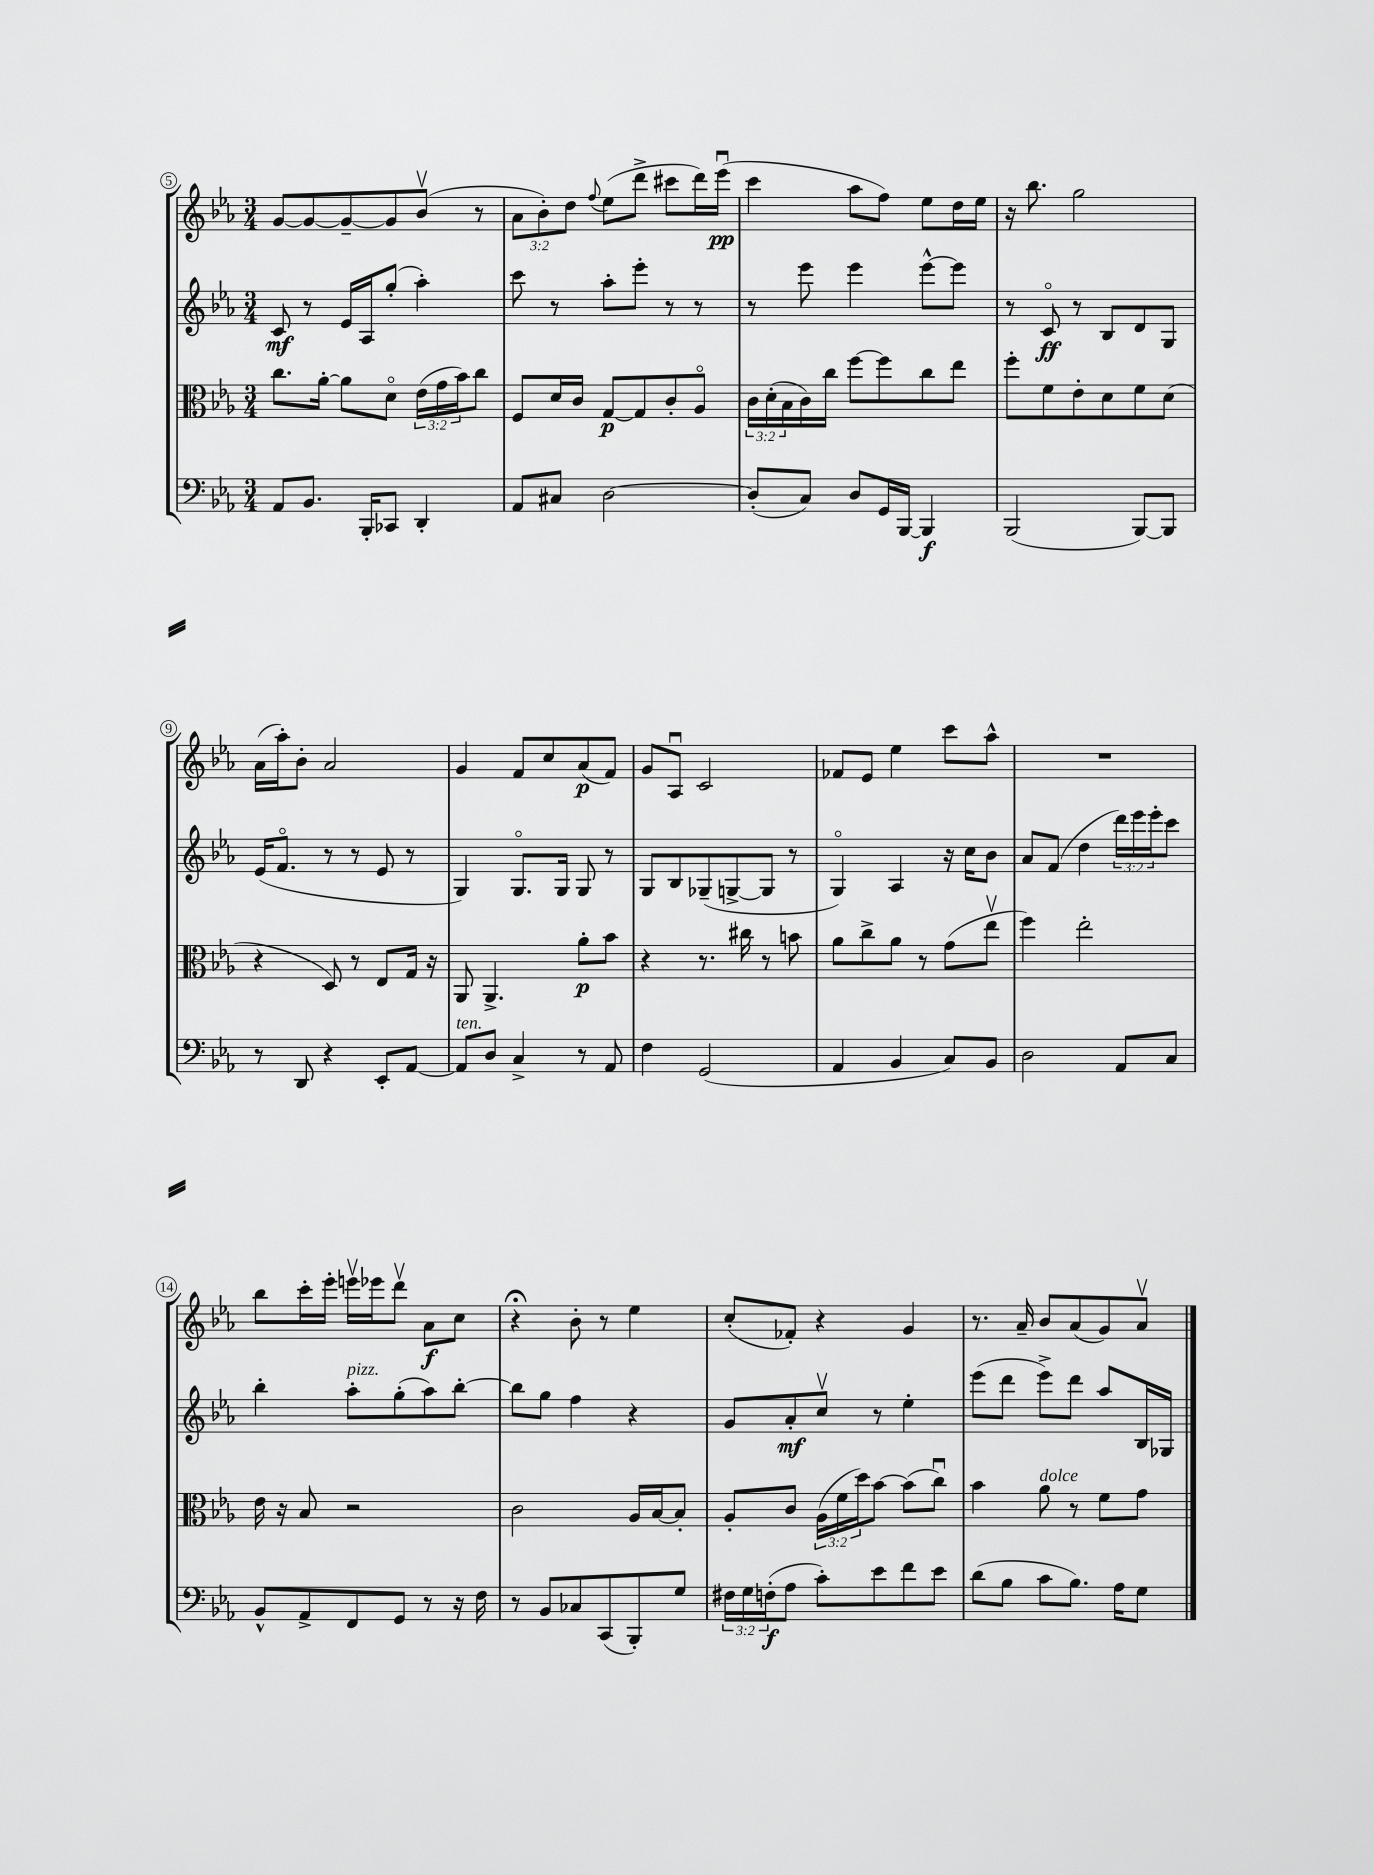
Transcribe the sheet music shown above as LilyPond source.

<<
\new StaffGroup <<
\new Staff = "s0" {
    \clef treble \key ees \major \numericTimeSignature \time 3/4 \override Staff.TupletNumber.text = #tuplet-number::calc-fraction-text
    g'8~ g'8~ g'8~-- g'8 bes'8\upbow( r8 |
    \tuplet 3/2 { aes'8 bes'8-.) d''8 } \appoggiatura { f''8 } ees''8( d'''8-> cis'''8 d'''16) ees'''16\downbow\pp( |
    c'''4 aes''8 f''8) ees''8 d''16 ees''16 |
    r16 bes''8. g''2 |
    aes'16( aes''16-.) bes'8-. aes'2 |
    g'4 f'8 c''8 aes'8\p( f'8) |
    g'8 aes8\downbow c'2 |
    fes'8 ees'8 ees''4 c'''8 aes''8-^ |
    R2. |
    bes''8 c'''16-. ees'''16-. e'''16\upbow ees'''16 d'''8\upbow aes'8\f c''8 |
    r4\fermata bes'8-. r8 ees''4 |
    c''8-.( fes'8-.) r4 g'4 |
    r8. aes'16-- bes'8 aes'8( g'8) aes'8\upbow \bar "|." |
}
\new Staff = "s1" {
    \clef treble \key ees \major \numericTimeSignature \time 3/4 \override Staff.TupletNumber.text = #tuplet-number::calc-fraction-text
    c'8\mf r8 ees'16 aes16 g''8-.( aes''4-.) |
    c'''8 r8 aes''8-. ees'''8-. r8 r8 |
    r8 ees'''8 ees'''4 ees'''8~-^ ees'''8 |
    r8 c'8\flageolet\ff r8 bes8 d'8 g8 |
    ees'16( f'8.\flageolet r8 r8 ees'8 r8 |
    g4) g8.\flageolet g16 g8 r8 |
    g8 bes8 ges8--( g8~-> g8 r8 |
    g4\flageolet) aes4 r16 c''16 bes'8 |
    aes'8 f'8( d''4 \tuplet 3/2 { d'''16) ees'''16 ees'''16-. } c'''8 |
    bes''4-. aes''8-.^\markup { \italic "pizz." } g''8-.( aes''8) bes''8~-. |
    bes''8 g''8 f''4 r4 |
    g'8 aes'8-.\mf c''8\upbow r8 ees''4-. |
    ees'''8( d'''8 ees'''8->) d'''8 aes''8 bes16 ges16 \bar "|." |
}
\new Staff = "s2" {
    \clef alto \key ees \major \numericTimeSignature \time 3/4 \override Staff.TupletNumber.text = #tuplet-number::calc-fraction-text
    c''8. aes'16~-. aes'8 d'8\flageolet \tuplet 3/2 { ees'16( g'16 bes'16) } c''8 |
    f8 d'16 c'16 g8~\p g8 c'8-. aes8\flageolet |
    \tuplet 3/2 { c'16 d'16-.( bes16 } c'16) c''16 f''8~ f''8 c''8 ees''8 |
    f''8-. f'8 ees'8-. d'8 f'8 d'8( |
    r4 d8) r8 ees8 g16 r16 |
    aes,8 aes,4.-> aes'8-.\p bes'8 |
    r4 r8. cis''16 r8 b'8 |
    aes'8 c''8-> aes'8 r8 g'8( ees''8\upbow |
    f''4) ees''2-. |
    ees'16 r16 bes8 r2 |
    c'2 aes16 bes16~ bes8-. |
    aes8-. c'8 \tuplet 3/2 { aes16( f'16 d''16) } bes'8~ bes'8( c''8\downbow) |
    bes'4 aes'8^\markup { \italic "dolce" } r8 f'8 g'8 \bar "|." |
}
\new Staff = "s3" {
    \clef bass \key ees \major \numericTimeSignature \time 3/4 \override Staff.TupletNumber.text = #tuplet-number::calc-fraction-text
    aes,8 bes,8. bes,,16-. ces,8 d,4-. |
    aes,8 cis8 d2~ |
    d8-.( c8) d8 g,16 bes,,16~ bes,,4\f |
    bes,,2( bes,,8~) bes,,8 |
    r8 d,8 r4 ees,8-. aes,8~ |
    aes,8^\markup { \italic "ten." } d8 c4-> r8 aes,8 |
    f4 g,2( |
    aes,4 bes,4 c8) bes,8 |
    d2 aes,8 c8 |
    bes,8-^ aes,8-> f,8 g,8 r8 r16 f16 |
    r8 bes,8 ces8 c,8( bes,,8-.) g8 |
    \tuplet 3/2 { fis16 g16 f16-.\f( } aes8 c'8-.) ees'8 f'8 ees'8 |
    d'8( bes8 c'8 bes8.) aes16 g8 \bar "|." |
}
>>
>>
\layout { \context { \Score currentBarNumber = #5 \override BarNumber.stencil = #(make-stencil-circler 0.1 0.3 ly:text-interface::print) } }
